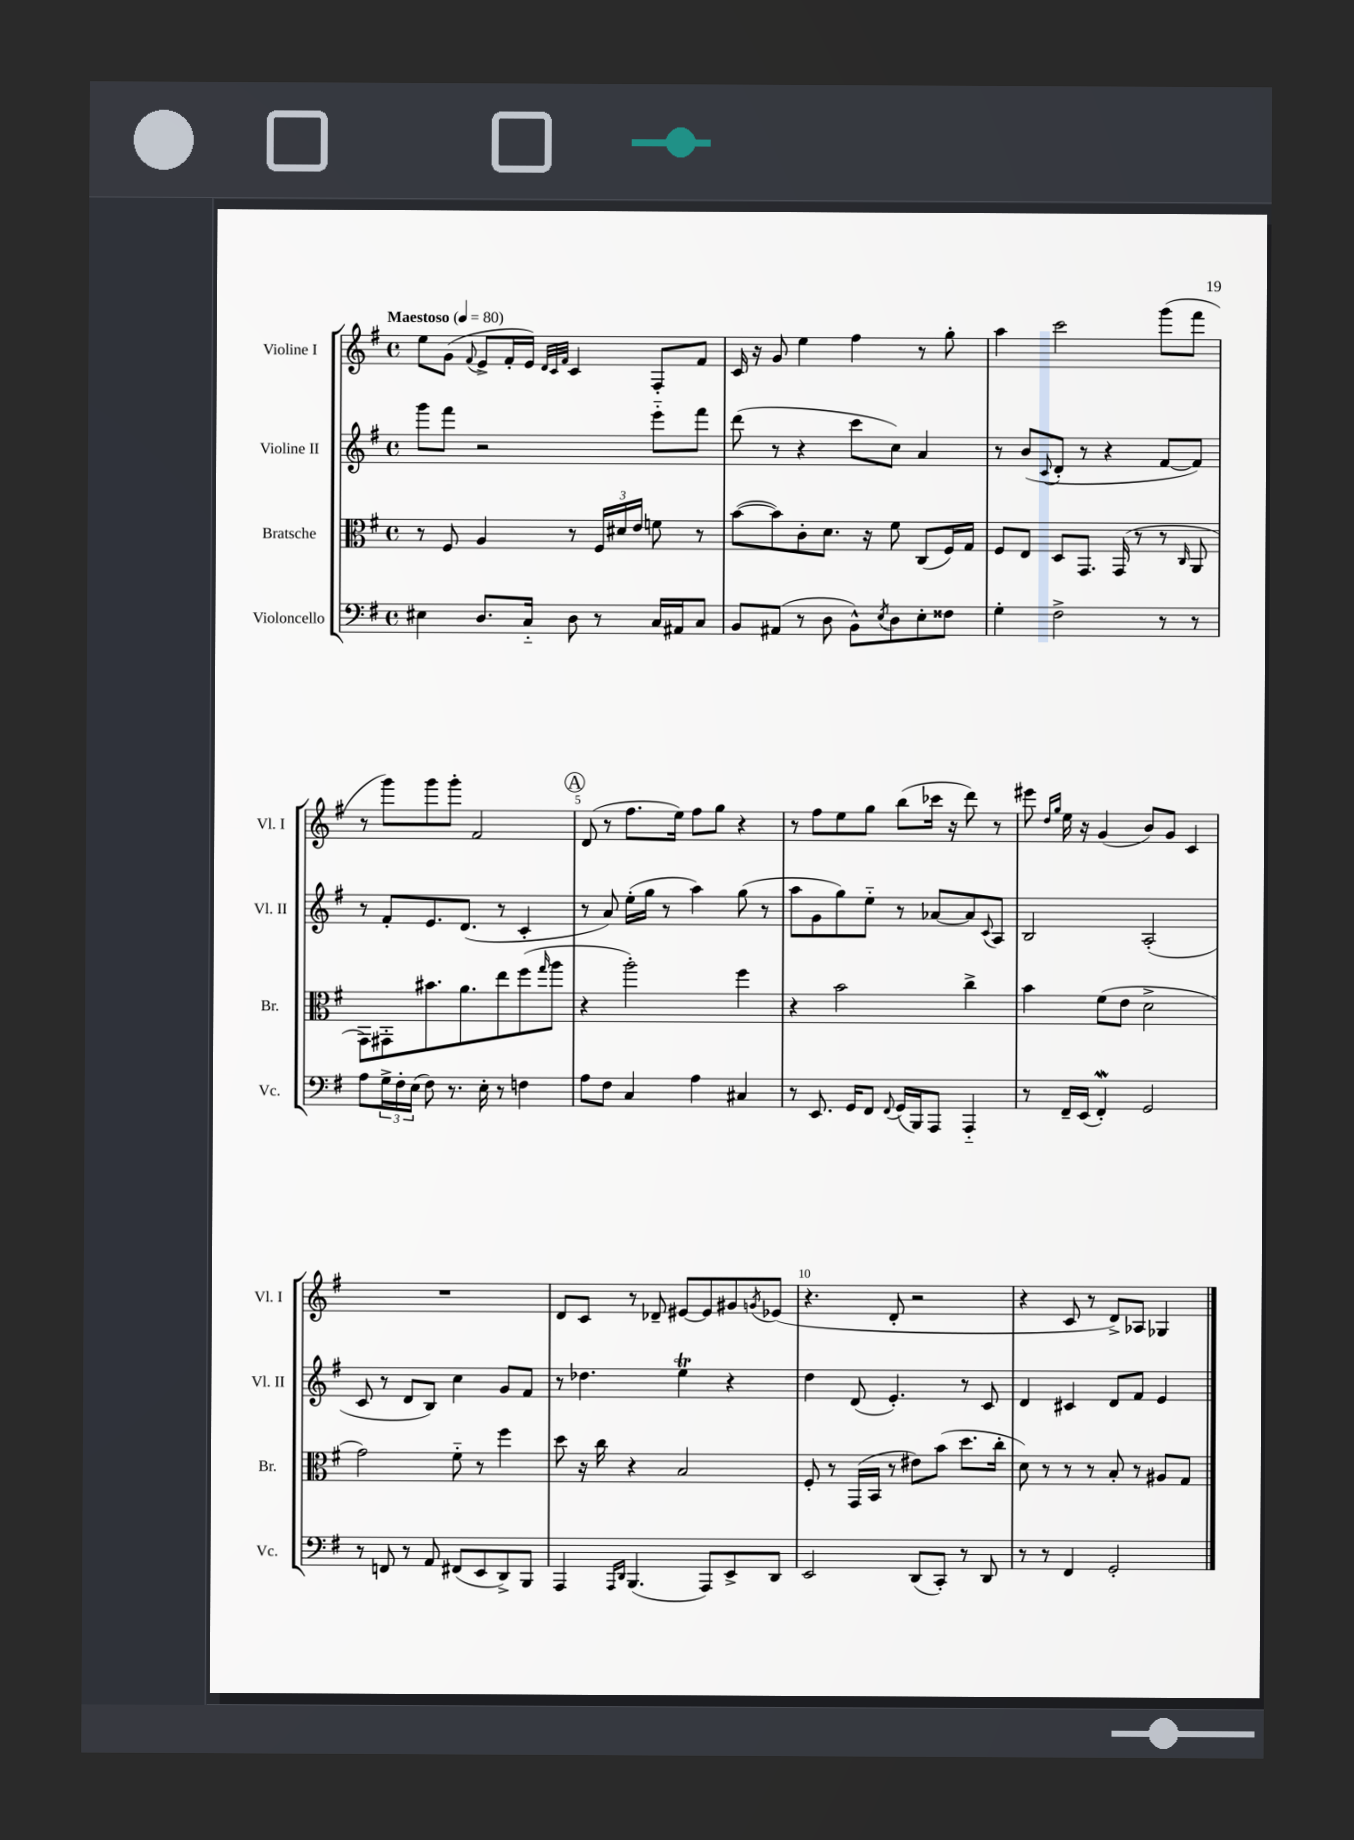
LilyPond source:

<<
\new StaffGroup <<
\new Staff = "s0" \with { instrumentName = "Violine I" shortInstrumentName = "Vl. I" } {
    \clef treble \key g \major \defaultTimeSignature \time 4/4 \tempo "Maestoso" 4 = 80
    e''8 g'8( \appoggiatura { fis'8 } e'8-> fis'16-. e'16) \grace { d'32 c'32 fis'32 } c'4 fis8-. fis'8 |
    c'16 r16 g'8 e''4 fis''4 r8 g''8-. |
    a''4 c'''2 g'''8( fis'''8 |
    r8 g'''8) g'''8 g'''8-. fis'2 |
    \mark \markup { \circle "A" } d'8( r8 fis''8. e''16) fis''8 g''8 r4 |
    r8 fis''8 e''8 g''8 b''8( ces'''16 r16 d'''8) r8 |
    eis'''8 \grace { d''16 g''16 } e''16 r16 g'4( b'8) g'8 c'4 |
    R1 |
    d'8 c'8 r8 des'8-- eis'8~ eis'8 gis'8 \acciaccatura { g'8 } ees'8( |
    r4. d'8-. r2 |
    r4 c'8 r8 d'8->) aes8 ges4 \bar "|." |
}
\new Staff = "s1" \with { instrumentName = "Violine II" shortInstrumentName = "Vl. II" } {
    \clef treble \key g \major \defaultTimeSignature \time 4/4
    g'''8 fis'''8 r2 e'''8-_ fis'''8 |
    d'''8( r8 r4 c'''8 c''8) a'4 |
    r8 b'8( \appoggiatura { c'8 } d'8-. r8 r4 fis'8~ fis'8) |
    r8 fis'8-. e'8. d'8.( r8 c'4-. |
    \mark \markup { \circle "A" } r8 a'8) e''16-.( g''16 r8 a''4) g''8( r8 |
    a''8 g'8 g''8) e''8-_ r8 aes'8~ aes'8 \appoggiatura { c'8 } a8 |
    b2 a2-.( |
    c'8 r8 d'8 b8) c''4 g'8 fis'8 |
    r8 des''4. e''4\trill r4 |
    d''4 d'8( e'4.-.) r8 c'8 |
    d'4 cis'4 d'8 fis'8 e'4 \bar "|." |
}
\new Staff = "s2" \with { instrumentName = "Bratsche" shortInstrumentName = "Br." } {
    \clef alto \key g \major \defaultTimeSignature \time 4/4
    r8 fis8 a4 r8 \tuplet 3/2 { fis16 dis'16 e'16 } f'8 r8 |
    b'8~( b'8) c'8-. d'8. r16 fis'8 c8( fis16) g16 |
    fis8 e8 d8 g,8. g,16( r8 r8 \grace { c16 } a,8 |
    g,8) gis,8-. bis'8. a'8. e''8 fis''8( \grace { g''16 } a''8 |
    \mark \markup { \circle "A" } r4 a''2-.) fis''4 |
    r4 b'2 c''4-> |
    b'4 fis'8( e'8 d'2-> |
    g'2) fis'8-_ r8 fis''4 |
    d''8 r16 c''16 r4 b2 |
    fis8-. r8 g,16( b,16 r8 eis'8) b'8( d''8. c''16-. |
    d'8) r8 r8 r8 b8-. r8 ais8 g8 \bar "|." |
}
\new Staff = "s3" \with { instrumentName = "Violoncello" shortInstrumentName = "Vc." } {
    \clef bass \key g \major \defaultTimeSignature \time 4/4
    eis4 d8. c16-_ d8 r8 c16 ais,16 c8 |
    b,8 ais,8( r8 d8 b,8-^) \acciaccatura { e8 } d8 e8-. fisis8 |
    g4-. fis2-> r8 r8 |
    a8 \tuplet 3/2 { g16-> fis16-. e16( } fis8) r8. e16-. r8 f4 |
    \mark \markup { \circle "A" } a8 fis8 c4 a4 cis4 |
    r8 e,8. g,16 fis,8 \appoggiatura { fis,8 } g,16( b,,16) a,,8 a,,4-_ |
    r8 fis,16-- e,16( fis,4-.\mordent) g,2 |
    r8 f,8 r8 a,8 fis,8( e,8 d,8->) b,,8 |
    a,,4 \grace { a,,16 d,16 } b,,4.( a,,8) e,8-> d,8 |
    e,2 d,8( c,8-.) r8 d,8 |
    r8 r8 fis,4 g,2-. \bar "|." |
}
>>
>>
\layout { \context { \Score \override BarNumber.break-visibility = ##(#f #t #t) barNumberVisibility = #(every-nth-bar-number-visible 5) } }
